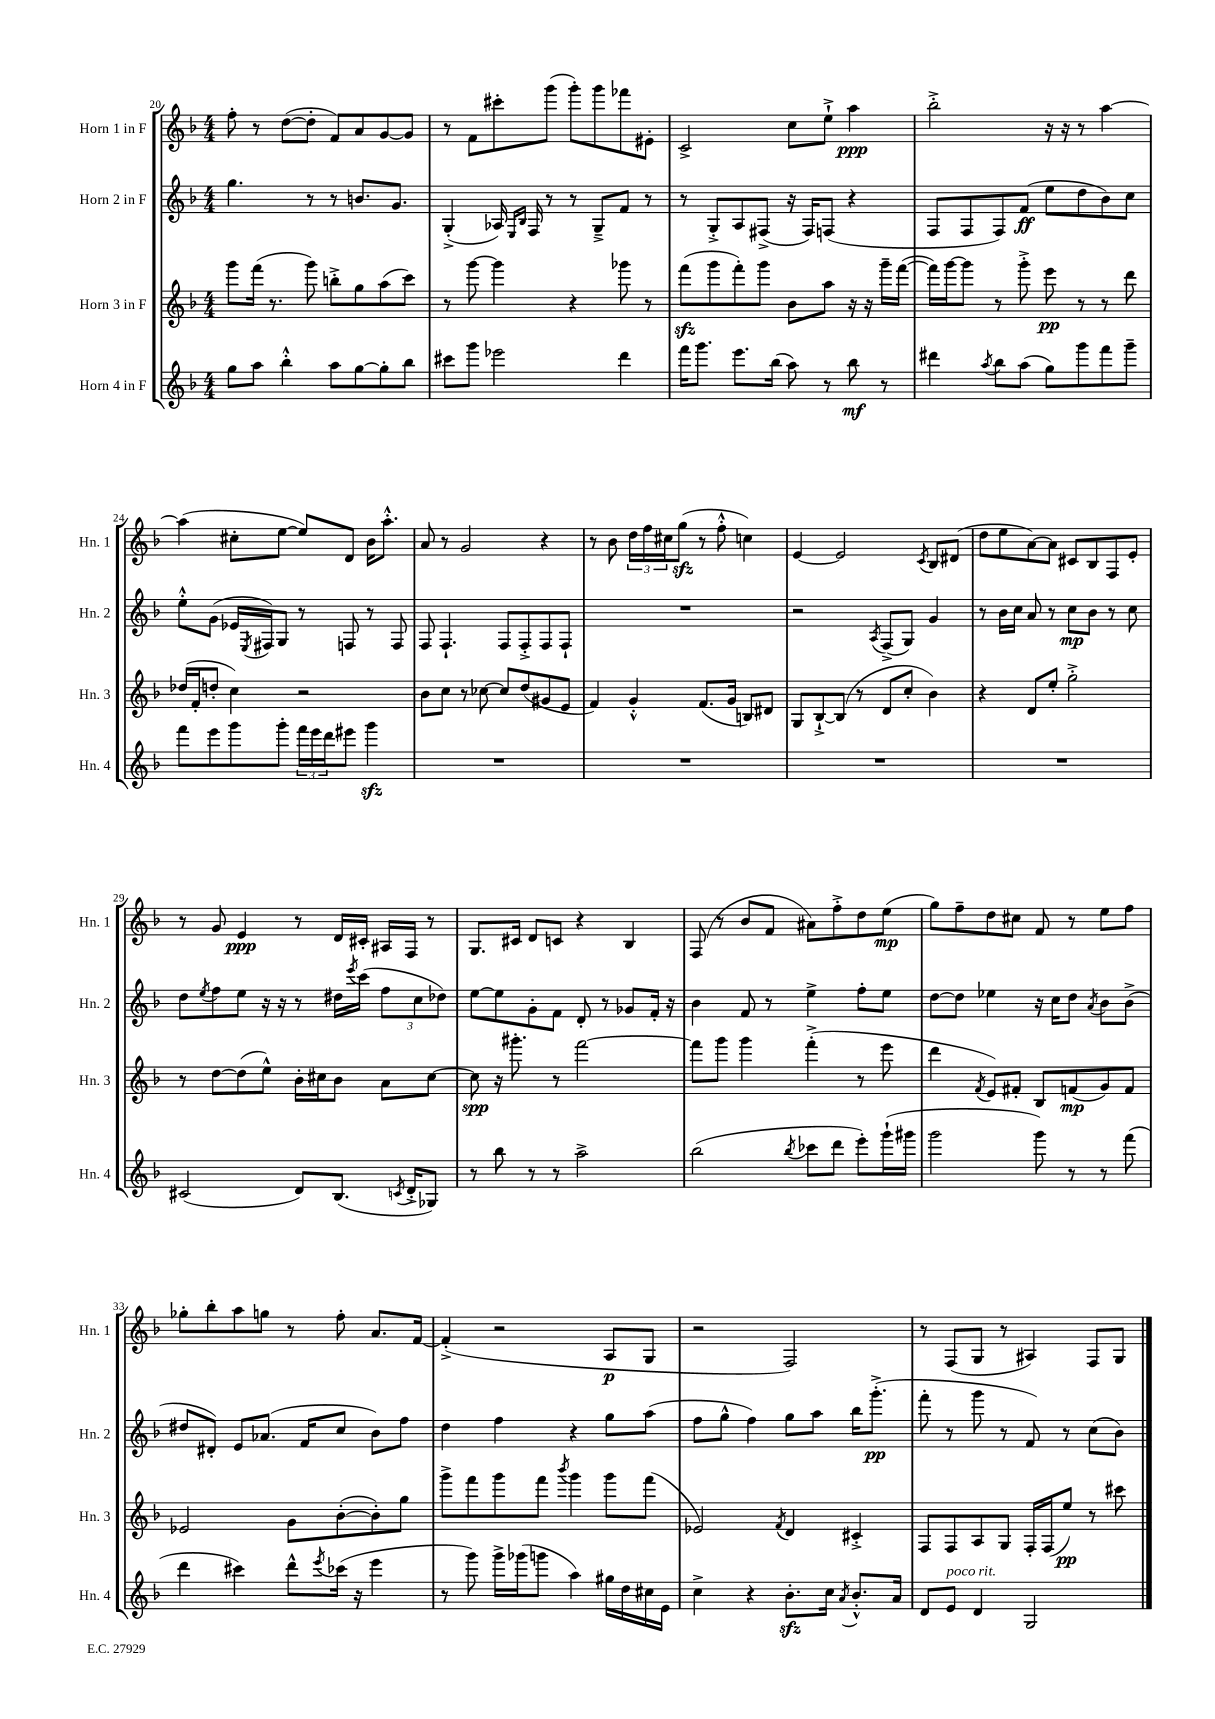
<<
\new StaffGroup <<
\new Staff = "s0" \with { instrumentName = "Horn 1 in F" shortInstrumentName = "Hn. 1" } {
    \clef treble \key f \major \numericTimeSignature \time 4/4
    f''8-. r8 d''8~( d''8-. f'8) a'8 g'8~ g'8 |
    r8 f'8 cis'''8-. g'''8( g'''8-.) g'''8 fes'''8 eis'8-. |
    c'2-> c''8 e''8-!-> a''4\ppp |
    bes''2-.-> r16 r16 r8 a''4~ |
    a''4( cis''8-. e''8~ e''8) d'8 bes'16 a''8.-.-^ |
    a'8 r8 g'2 r4 |
    r8 bes'8 \tuplet 3/2 { d''16 f''16 cis''16 } g''8\sfz( r8 f''8-.-^ c''4) |
    e'4~ e'2 \acciaccatura { c'8 } bes8 dis'8( |
    d''8 e''8 a'8~) a'8 cis'8 bes8 f8 e'8-. |
    r8 g'8 e'4\ppp r8 d'16 cis'16-. ais16 f16 r8 |
    g8. cis'16 d'8 c'8 r4 bes4 |
    f8( r8 bes'8 f'8 ais'8) f''8-.-> d''8 e''8\mp( |
    g''8) f''8-- d''8 cis''8 f'8 r8 e''8 f''8 |
    ges''8-. bes''8-. a''8 g''8 r8 f''8-. a'8. f'16~ |
    f'4-.->( r2 a8\p g8 |
    r2 f2) |
    r8 f8( g8 r8 ais4) f8 g8 \bar "|." |
}
\new Staff = "s1" \with { instrumentName = "Horn 2 in F" shortInstrumentName = "Hn. 2" } {
    \clef treble \key f \major \numericTimeSignature \time 4/4
    g''4. r8 r8 b'8. g'8. |
    g4-.->( aes16) \grace { e16 bes16 } f16 r8 r8 g8---> f'8 r8 |
    r8 g8-.-> a8 fis8->( r16 fis16) f8( r4 |
    f8 f8 f8) f'8\ff( e''8 d''8 bes'8) c''8 |
    e''8-.-^ g'8( ees'16 \acciaccatura { e8 } fis16) g8 r8 f8 r8 f8 |
    f8 f4.-! f8 f8-.-> f8 f8-! |
    R1 |
    r2 \acciaccatura { a8 } f8->( g8) g'4 |
    r8 bes'16 c''16 a'8 r8 c''8\mp bes'8 r8 c''8 |
    d''8 \acciaccatura { e''8 } f''8 e''8 r16 r16 r8 dis''16 \acciaccatura { e'''8 } c'''16( \tuplet 3/2 { f''8 c''8 des''8) } |
    e''8~ e''8 g'8-. f'8 d'8-. r8 ges'8 f'16-. r16 |
    bes'4 f'8 r8 e''4-> f''8-. e''8 |
    d''8~ d''8 ees''4 r16 c''16 d''8 \acciaccatura { a'8 } bes'8 bes'8->( |
    dis''8 dis'8-.) e'8 aes'8.( f'16 c''8 bes'8) f''8 |
    d''4 f''4 r4 g''8 a''8( |
    f''8 g''8-^ f''4) g''8 a''8 bes''16 g'''8.-.->\pp( |
    f'''8-. r8 g'''8 r8 f'8) r8 c''8( bes'8) \bar "|." |
}
\new Staff = "s2" \with { instrumentName = "Horn 3 in F" shortInstrumentName = "Hn. 3" } {
    \clef treble \key f \major \numericTimeSignature \time 4/4
    g'''8 f'''16( r8. g'''8) b''8-.-> g''8 a''8( c'''8) |
    r8 g'''8~ g'''4 r4 ges'''8 r8 |
    f'''8\sfz( g'''8 f'''8-.) g'''8 bes'8 a''8 r16 r16 g'''16-- f'''16~( |
    f'''16) g'''16~ g'''8 r8 g'''8-.-> e'''8\pp r8 r8 d'''8 |
    des''16( f'16-. d''8-. c''4) r2 |
    bes'8 c''8 r8 ces''8~ ces''8 d''8( gis'8 e'8 |
    f'4) g'4-.-^ f'8.( g'16 b8) dis'8 |
    g8 bes8~-!-> bes8( r8 d'8 c''8-. bes'4) |
    r4 d'8 e''8-. g''2-.-> |
    r8 d''8~ d''8( e''8-^) bes'16-. cis''16 bes'8 a'8 cis''8~ |
    cis''8\spp r16 gis'''8.-. r8 f'''2~ |
    f'''8 g'''8 g'''4 f'''4-.->( r8 e'''8 |
    d'''4 \acciaccatura { f'8 } e'8) fis'8-. bes8 f'8\mp( g'8) f'8 |
    ees'2 g'8 bes'8~-.( bes'8-.) g''8 |
    g'''8-> f'''8 g'''8 f'''8 \acciaccatura { bes'''8 } g'''4 g'''8 f'''8( |
    ees'2) \acciaccatura { f'8 } d'4 cis'4-.-> |
    f8 f8 a8 g8 f16-. f16( e''8\pp) r8 cis'''8 \bar "|." |
}
\new Staff = "s3" \with { instrumentName = "Horn 4 in F" shortInstrumentName = "Hn. 4" } {
    \clef treble \key f \major \numericTimeSignature \time 4/4
    g''8 a''8 bes''4-.-^ a''8 g''8~ g''8-. bes''8 |
    cis'''8 g'''8 ees'''2 d'''4 |
    f'''16 g'''8. e'''8. bes''16( a''8) r8 bes''8\mf r8 |
    dis'''4 \acciaccatura { a''8 } bes''8 a''8( g''8) g'''8 f'''8 g'''8-- |
    f'''8 e'''8 g'''8 g'''8-. \tuplet 3/2 { f'''16 e'''16 d'''16 } eis'''8 g'''4\sfz |
    R1 |
    R1 |
    R1 |
    R1 |
    cis'2( d'8) bes8.( \acciaccatura { c'8 } d'16-.-> ges8) |
    r8 bes''8 r8 r8 a''2-> |
    bes''2( \acciaccatura { bes''8 } ces'''8 d'''8 e'''8-.) g'''16-!( gis'''16 |
    g'''2 g'''8) r8 r8 f'''8( |
    d'''4 cis'''4) d'''8-^ \acciaccatura { e'''8 } ces'''16( r16 e'''4 |
    r8 g'''8) g'''16-> ges'''16( g'''8 a''4) gis''16 d''16 cis''16 e'16 |
    c''4-> r4 bes'8.-.\sfz c''16 \acciaccatura { a'8 } bes'8.-.-^ a'16 |
    d'8 e'8^\markup { \italic "poco rit." } d'4 g2 \bar "|." |
}
>>
>>
\layout { \context { \Score currentBarNumber = #20 } }
